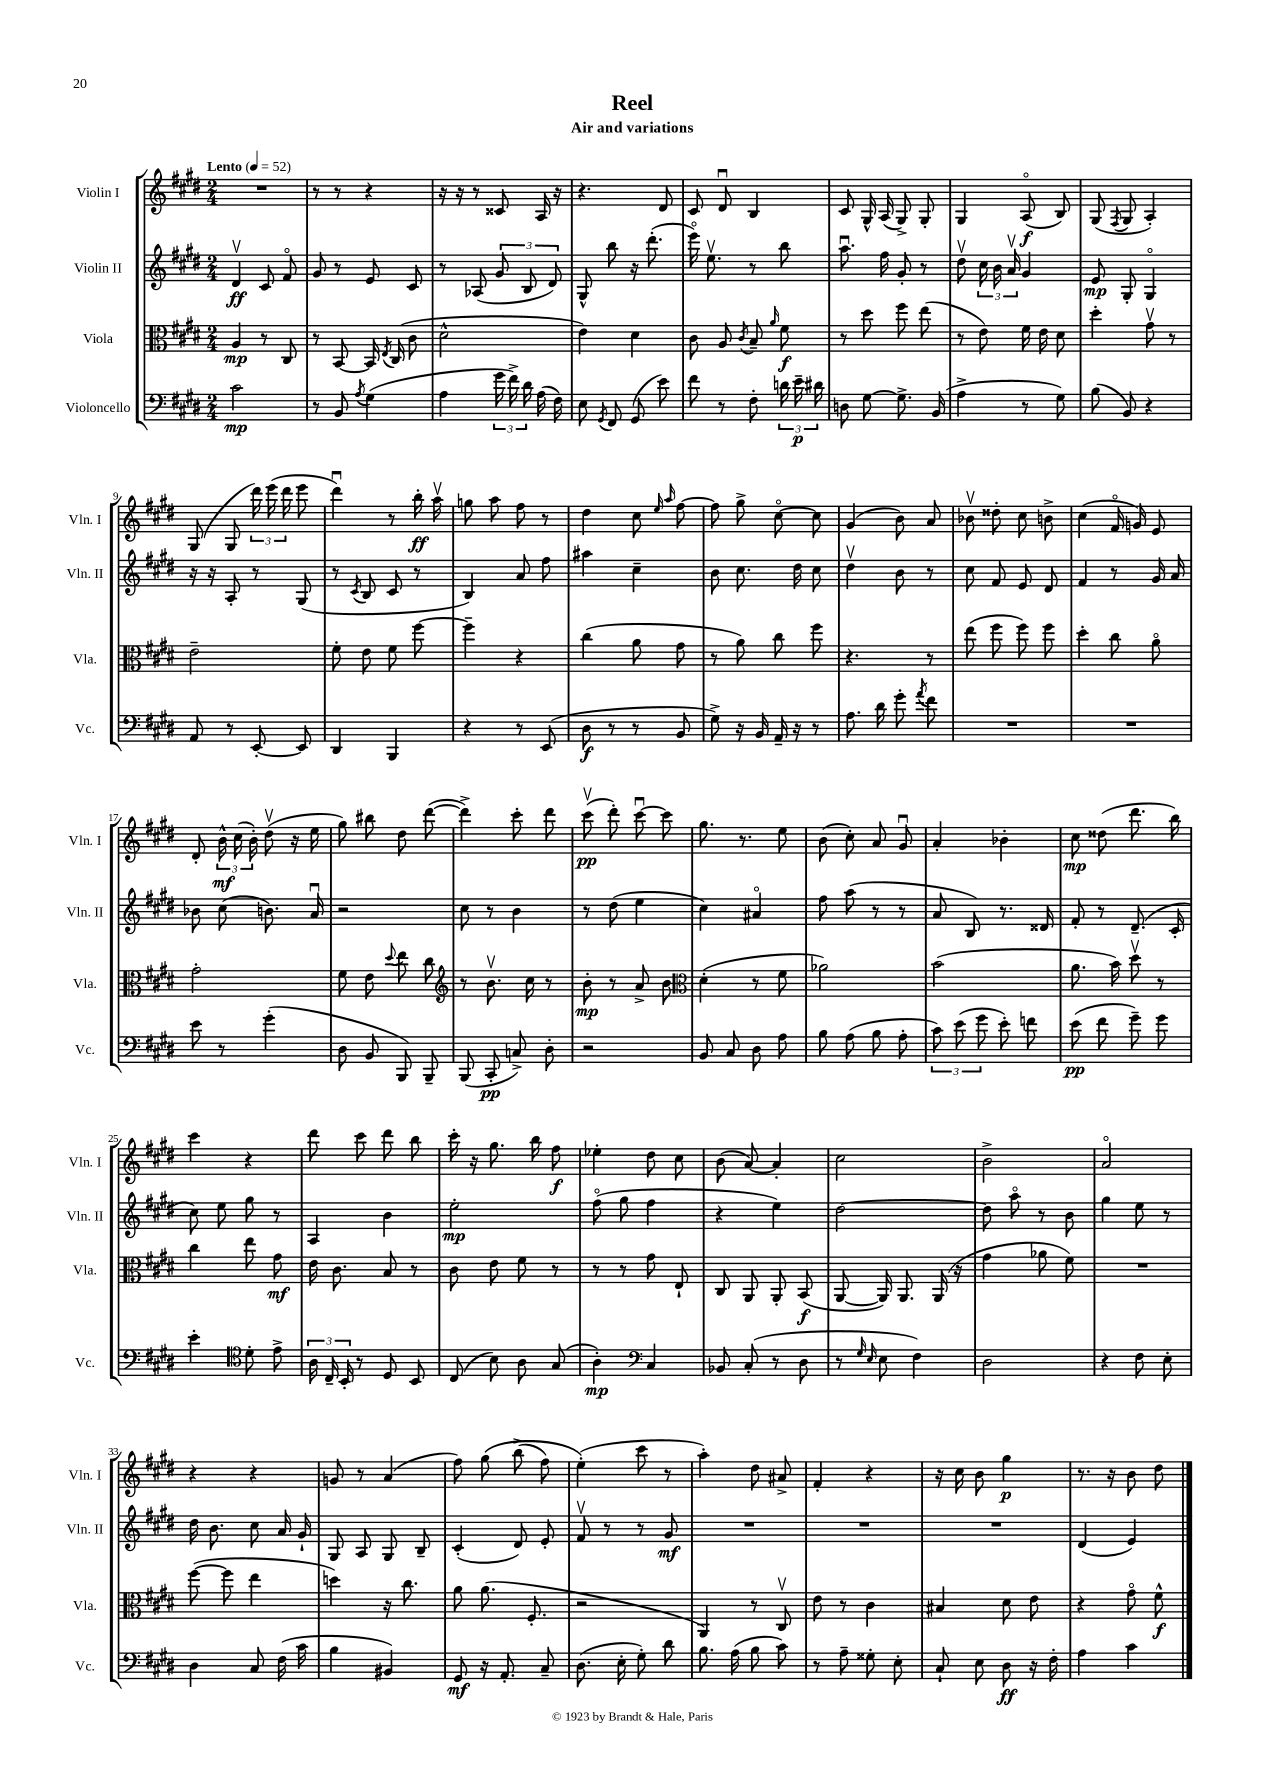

**kern	**kern	**kern	**kern
*staff4	*staff3	*staff2	*staff1
*clefF4	*clefC3	*clefG2	*clefG2
*k[f#c#g#d#]	*k[f#c#g#d#]	*k[f#c#g#d#]	*k[f#c#g#d#]
*M2/4	*M2/4	*M2/4	*M2/4
*MM52	*MM52	*MM52	*MM52
2c#	4A	4d#v	2r
.	8r	8c#	.
.	8C#	8f#o	.
=	=	=	=
8r	8r	8g#	8r
8BB	[8BB	8r	8r
8qA	.	.	.
(4G#	16BB]	8e	4r
.	8qE	.	.
.	(16C#	.	.
.	8c#	8c#	.
=	=	=	=
4A	2d#^^	8r	16r
.	.	.	16r
.	.	(8A-	8r
24g#	.	12g#	8c##
24f#^)	.	.	.
24d#	.	12B	.
(16A	.	.	16A
.	.	12d#)	.
16F#)	.	.	16r
=	=	=	=
8E	4e)	8G#^^	4.r
8qGG#	.	.	.
8FF#	.	8bb	.
(8GG#	4d#	16r	.
.	.	(8.ddd#'	.
8e)	.	.	8d#
=	=	=	=
8f#	8c#	16eeeo)	8c#
.	.	8.eev	.
8r	8A	.	8d#u
.	8qc#	.	.
8F#'	8B~	8r	4B
.	16qqa	.	.
24d	8f#	8bb	.
24e~	.	.	.
24d#	.	.	.
=	=	=	=
8D	8r	8.aau	8c#
[8G#	8dd#	.	16G#^^
.	.	16ff#	(16A
8.G#^]	8ff#	8g#'	8G#^)
.	(8ee	8r	8G#'
(16BB	.	.	.
=	=	=	=
4A^	8r	8dd#v	4G#
.	8e)	24cc#	.
.	.	24b	.
.	.	24av	.
8r	16f#	4g#	(8Ao
.	16e	.	.
8G#)	8d#	.	8B)
=	=	=	=
(8B	4dd#'	8e	(8G#
.	.	.	8qF#
8BB)	.	8G#'	8G#
4r	8g#v	4G#o	4A')
.	8r	.	.
=	=	=	=
8AA	2e~	16r	(8G#
.	.	16r	.
8r	.	8A'	8G#
[8EE'	.	8r	24ddd#)
.	.	.	(24eee
.	.	.	24ddd#
8EE]	.	(8G#	8eee
=	=	=	=
4DD#	8f#'	8r	4ddd#u)
.	.	8qc#	.
.	8e	8B	.
4BBB	8f#	8c#	8r
.	[8ff#	8r	16bb'
.	.	.	16aav
=	=	=	=
4r	4ff#~]	4B)	8gg
.	.	.	8aa
8r	4r	8a	8ff#
(8EE	.	8ff#	8r
=	=	=	=
8D#	(4cc#	4aa#	4dd#
8r	.	.	.
8r	8a	4cc#~	8cc#
.	.	.	16qqee
.	.	.	16qqaa
8BB	8g#	.	[8ff#
=	=	=	=
8G#^)	8r	8b	8ff#]
16r	8a)	8.cc#	8gg#^
16BB	.	.	.
16AA~	8cc#	.	[8cc#o
16r	.	16dd#	.
8r	8ff#	8cc#	8cc#]
=	=	=	=
8.A	4.r	4dd#v	(4g#
16d#	.	.	.
8g#'	.	8b	8b)
8qa	.	.	.
8f#	8r	8r	8a
=	=	=	=
2r	(8ee	8cc#	8b-v
.	8ff#	8f#	8dd##'
.	8ff#)	8e	8cc#
.	8ff#	8d#	8b^
=	=	=	=
2r	4dd#'	4f#	(4cc#
.	8cc#	8r	16f#o
.	.	.	16g)
.	8ao	16g#	8e
.	.	16a	.
=	=	=	=
8e	2g#'	8b-	8d#'
8r	.	(8cc#	24b^^
.	.	.	(24cc#
.	.	.	24b')
(4g#'	.	8.b)	(8dd#v
.	.	.	16r
.	.	16au	16ee
=	=	=	=
8D#	8f#	2r	8gg#)
8BB	8e	.	8bb#
.	8qqdd#	.	.
8BBB)	8ee	.	8dd#
8BBB~	8cc#	.	([8ddd#
=	=	=	=
*	*clefG2	*	*
(8BBB	8r	8cc#	4ddd#^])
8CC#'	8.bv	8r	.
8C^)	.	4b	8ccc#'
.	16cc#	.	.
8D#'	8r	.	8ddd#
=	=	=	=
2r	8b'	8r	(8ccc#v
.	8r	(8dd#	8ddd#')
.	8a^	4ee	[8ccc#u
.	8b	.	8ccc#]
=	=	=	=
*	*clefC3	*	*
8BB	(4d#'	4cc#)	8.gg#
8C#	.	.	.
.	.	.	8.r
8D#	8r	4a#o	.
8A	8f#	.	8ee
=	=	=	=
8B	2a-)	8ff#	(8b
(8A	.	(8aa	8cc#')
8B	.	8r	8a
8A'	.	8r	8g#u
=	=	=	=
12c#)	(2b	8a	4a'
(12e	.	.	.
.	.	8B)	.
12g#	.	.	.
8e')	.	8.r	4b-'
8f	.	.	.
.	.	16d##	.
=	=	=	=
(8e	8.a	8f#'	8cc#
8f#	.	8r	(8dd##
.	16b)	.	.
8g#~)	8dd#v	(8.d#~	8.ddd#
8g#	8r	.	.
.	.	16c#'	16bb)
=	=	=	=
4e'	4cc#	8cc#)	4ccc#
.	.	8ee	.
*clefC4	*	*	*
8d#'	8ee	8gg#	4r
8e^	8g#	8r	.
=	=	=	=
24A	16e	4A	8ddd#
24C#~	.	.	.
.	8.c#	.	.
24BB'	.	.	.
8r	.	.	8ccc#
8D#	8B	4b	8ddd#
8BB	8r	.	8bb
=	=	=	=
(8C#	8c#	2ee'	16ccc#'
.	.	.	16r
8B)	8e	.	8.gg#
8A	8f#	.	.
.	.	.	16bb
(8G#	8r	.	8ff#
=	=	=	=
4A')	8r	(8ff#o	4ee-'
.	8r	8gg#	.
*clefF4	*	*	*
4C#	8g#	4ff#	8dd#
.	8E`	.	8cc#
=	=	=	=
8BB-	8C#	4r	(8b
(8C#'	8AA	.	[8a)
8r	8AA'	4ee)	4a']
8D#	(8BB	.	.
=	=	=	=
8r	[8AA	[2dd#	2cc#
16qqG#	.	.	.
16qqE	.	.	.
8E	16AA])	.	.
.	8.AA	.	.
4F#)	.	.	.
.	(16AA	.	.
.	16r	.	.
=	=	=	=
2D#	4g#	8dd#]	2b^
.	.	8aao	.
.	8a-	8r	.
.	8f#)	8b	.
=	=	=	=
4r	2r	4gg#	2ao
8F#	.	8ee	.
8E'	.	8r	.
=	=	=	=
4D#	([8ff#	16dd#	4r
.	.	8.b	.
.	8ff#]	.	.
8C#	4ee	8cc#	4r
(16F#	.	16a	.
16c#	.	16g#`	.
=	=	=	=
4B	4dd)	8G#	8g
.	.	8A	8r
4BB#)	16r	8G#	(4a
.	8.cc#	.	.
.	.	8B~	.
=	=	=	=
8GG#	8a	(4c#'	8ff#)
16r	(8.a	.	&(8gg#
8.AA'	.	.	.
.	.	8d#)	(8bb^
.	8.F#'	.	.
8C#~	.	8e'	8ff#)
=	=	=	=
(8.D#	2r	8f#v	(4ee'&)
.	.	8r	.
16E'	.	.	.
8G#')	.	8r	8ccc#
8d#	.	8g#	8r
=	=	=	=
8.B	4AA)	2r	4aa')
(16A	.	.	.
8B	8r	.	8dd#
8c#)	8C#v	.	8a#^
=	=	=	=
8r	8e	2r	4f#'
8A~	8r	.	.
8G##'	4c#	.	4r
8E'	.	.	.
=	=	=	=
8C#`	4B#	2r	16r
.	.	.	16cc#
8E	.	.	8b
8D#	8d#	.	4gg#
16r	8e	.	.
16F#'	.	.	.
=	=	=	=
4A	4r	(4d#	8.r
.	.	.	16r
4c#	8g#o	4e)	8b
.	8f#^^	.	8dd#
==	==	==	==
*-	*-	*-	*-
